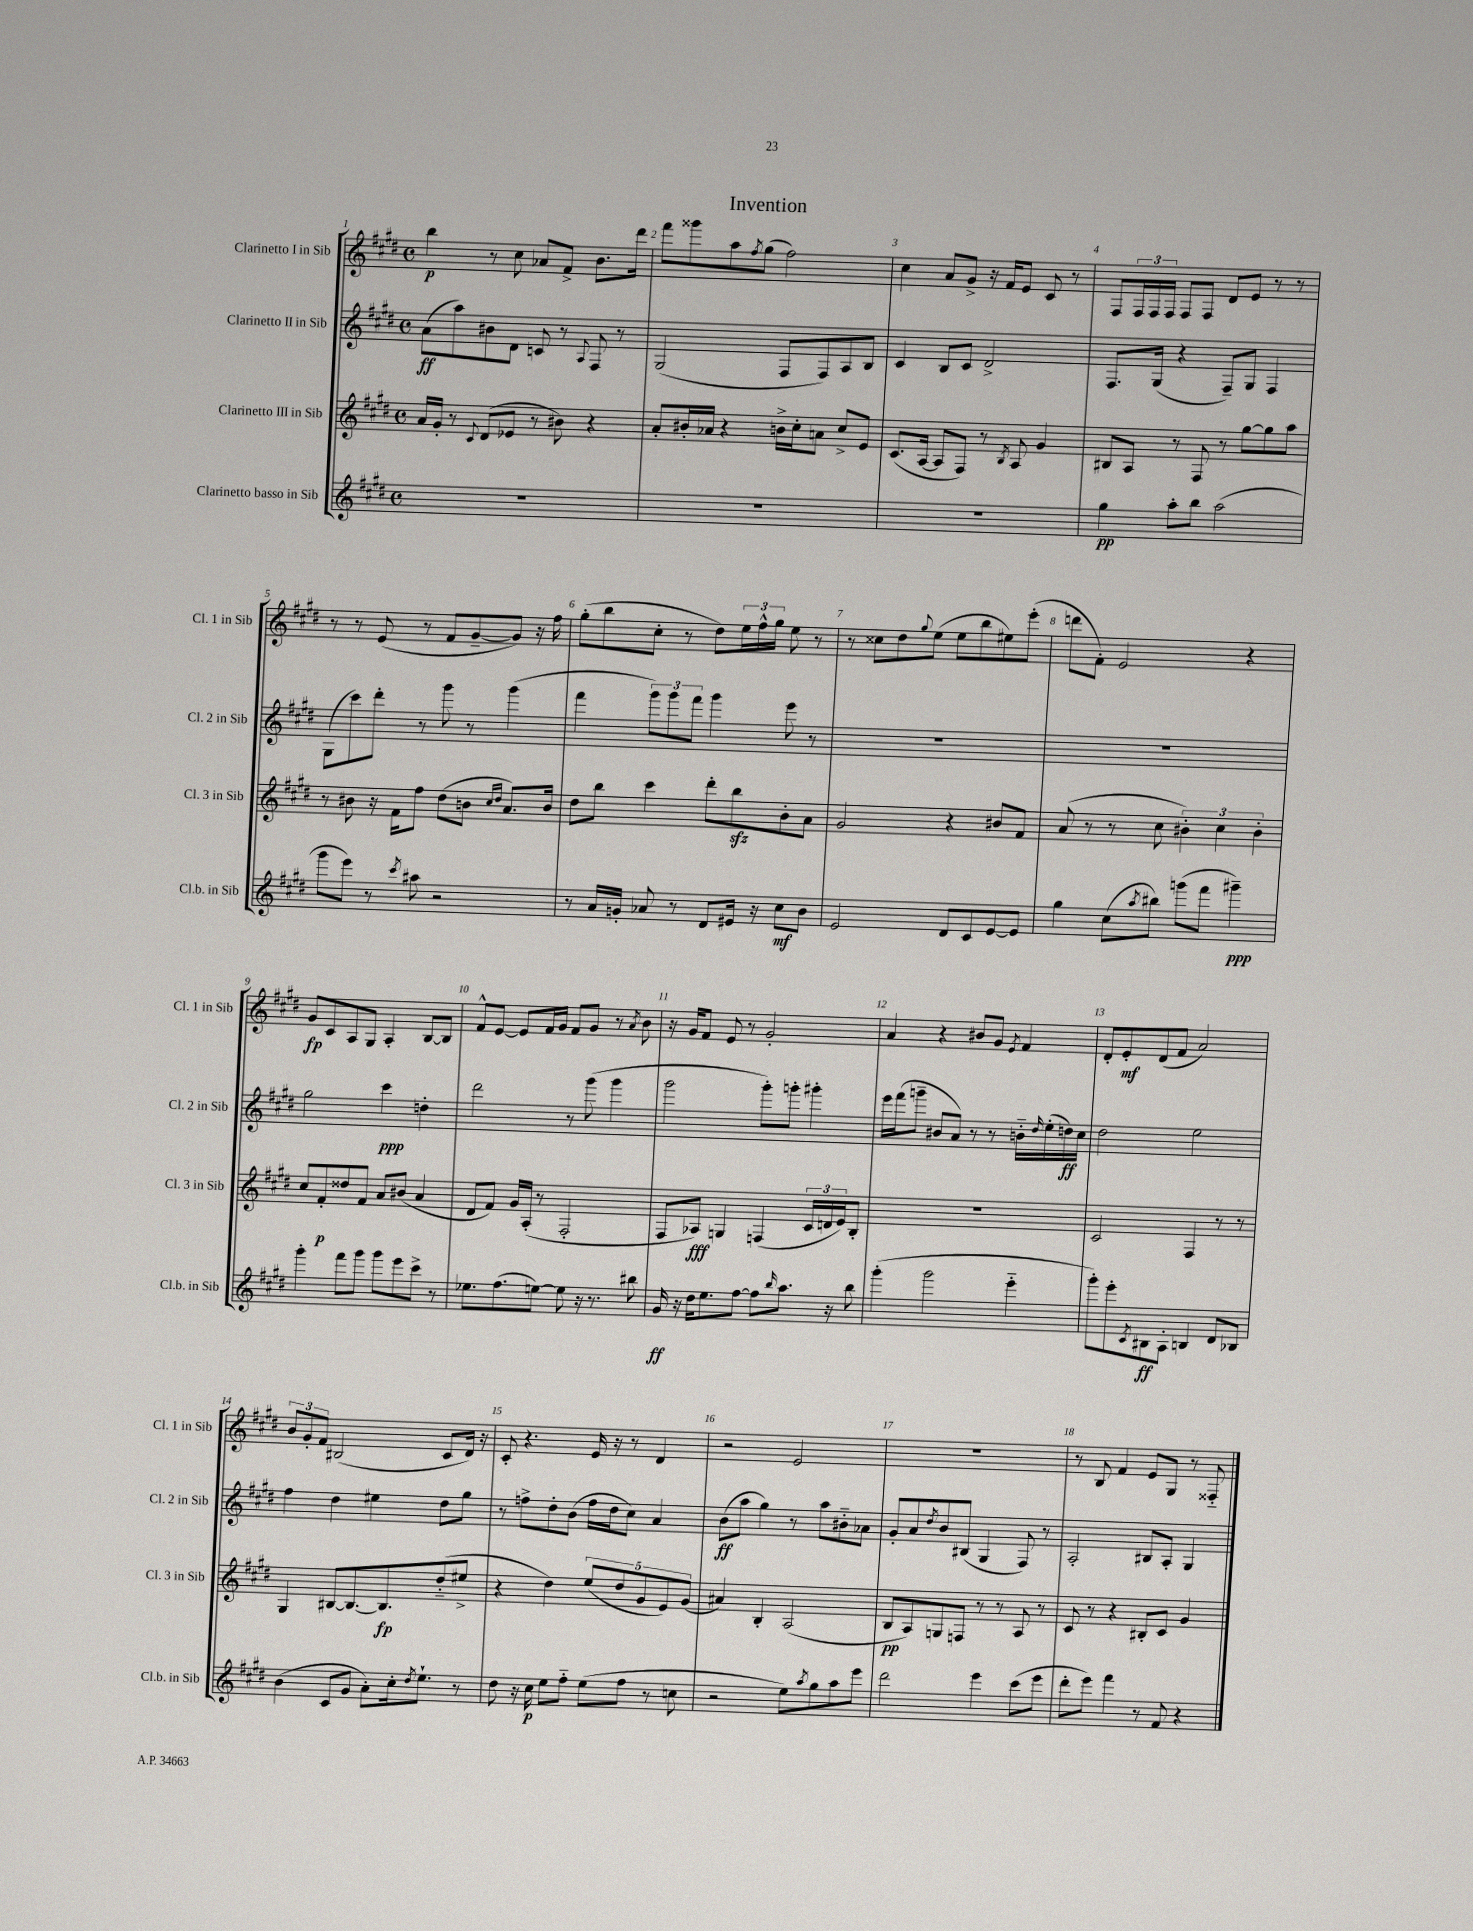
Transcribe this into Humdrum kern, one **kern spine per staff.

**kern	**kern	**kern	**kern
*staff4	*staff3	*staff2	*staff1
*clefG2	*clefG2	*clefG2	*clefG2
*k[f#c#g#d#]	*k[f#c#g#d#]	*k[f#c#g#d#]	*k[f#c#g#d#]
*M4/4	*M4/4	*M4/4	*M4/4
*met(c)	*met(c)	*met(c)	*met(c)
1r	16a/LL	(8a\L	4bb\
.	16g#'/JJ	.	.
.	8r	8aa\)	.
.	8qqc#/	.	.
.	(8d#/L	8b#\	8r
.	8e-/J	8d#\J	8cc#\
.	8r	8c/	8a-/L
.	8b#\)	8r	8f#^/J
.	.	8qqA/	.
.	4r	8F#/	8.b\L
.	.	8r	.
.	.	.	16ddd#\Jk
=	=	=	=
1r	8a'/L	(2G#/	8fff#\L
.	16b#'/L	.	8ggg##\
.	16a-/JJ	.	.
.	4r	.	8aa\
.	.	.	8qff#/
.	.	.	(8gg#\J
.	16b^\LL	8F#/L	2ff#\)
.	16cc#'\J	.	.
.	8a\J	8F#/)	.
.	8cc#^/L	8A/	.
.	8e/J	8B/J	.
=	=	=	=
1r	(8.c#/L	4c#/	4cc#\
.	[16A/Jk	.	.
.	8A/]L	8B/L	8a/L
.	8F#/J)	8c#/J	8g#^/J
.	8r	2d#^/	16r
.	.	.	16f#/LK
.	8qB/	.	.
.	8A/	.	8e/J
.	4g#/	.	8c#/
.	.	.	8r
=	=	=	=
4gg#\	8B#/L	8.F#/L	8F#/L
.	8A/J	.	24F#/L
.	.	.	24F#/
.	.	(16G#/Jk	.
.	.	.	24F#/JJ
8aa'\L	8r	4r	8F#/L
8bb\J	8F#/	.	8F#/J
(2aa\	8r	8F#~/L)	8d#/L
.	[8gg#\L	8G#/J	8e/J
.	8gg#\]	4F#/	8r
.	8aa\J	.	8r
=	=	=	=
8ggg#\L	8r	(8G#\L	8r
8eee\J)	8b#\	8ccc#\)	8r
8r	16r	8ddd#'\J	(8e/
.	16f#\LK	.	.
8qccc#/	.	.	.
8aa#\	8ff#\J	8r	8r
2r	(8dd#\L	8ggg#\	8f#/L
.	8b\J	8r	[8g#~/
.	16qqcc#/LL	.	.
.	16qqdd#/JJ	.	.
.	8.a/L)	(4ggg#\	8g#/]J)
.	.	.	16r
.	16b/Jk	.	16ff#\
=	=	=	=
8r	8dd#\L	4fff#\	(8gg#'\L
16a/LL	8bb\J	.	8bb\
16g'/JJ	.	.	.
8a-/	4ccc#\	12ggg#\L)	8cc#'\J
.	.	12ggg#\	.
8r	.	.	8r
.	.	12fff#\J	.
8d#/L	8ddd#'\L	4ggg#\	8dd#\L)
16e#/Jk	8bb\	.	24ee\L
.	.	.	24ff#^^\
16r	.	.	.
.	.	.	24gg#\JJ
8cc#\L	8b'\	8eee\	8ee\
8b\J	8a\J	8r	8r
=	=	=	=
2e/	2g#/	1r	8r
.	.	.	8cc##\L
.	.	.	8dd#\
.	.	.	8qqgg#/
.	.	.	(8ee\J
8d#/L	4r	.	8ee\L
8c#/	.	.	8bb\
[8e/	8b#/L	.	8ee#\)
8e/]J	8f#/J	.	(8eee'\J
=	=	=	=
4gg#\	(8a/	1r	8ddd\L
.	8r	.	8f#'\J)
(8cc#\L	8r	.	2e/
8qaa/	.	.	.
8bb#\J)	8cc#\	.	.
(8ggg\L	6b#'\)	.	.
8fff#\J	.	.	.
.	6cc#\	.	.
4ggg#~\)	.	.	4r
.	6b#'\	.	.
=	=	=	=
4ggg#'\	8cc#/L	2gg#\	8g#/L
.	8f#'/	.	8c#/
8fff#\L	8dd##/	.	8A/
8ggg#\J	8f#/J	.	8G#/J
8ggg#\L	8a/L	4ccc#\	4A'/
8eee\	(8b#/J	.	.
8ccc#^\J	4a/	4dd'\	[8B/L
8r	.	.	8B/]J
=	=	=	=
8.ee-\L	8d#/L	2ddd#\	8f#^^/L
.	8f#/J)	.	[8e/J
(8.ff#\	.	.	.
.	16g#/LL	.	8e/]L
.	(16A'/JJ	.	.
[8ee\J)	8r	.	16f#/L
.	.	.	16g#/JJ
8ee\]	2F#'/	8r	8f#/L
16r	.	(8ggg#\	8g#/J
8.r	.	.	.
.	.	4ggg#\	8r
.	.	.	8qa/
8bb#\	.	.	8b\
=	=	=	=
16g#/	8F#/L	2ggg#\	16r
16r	.	.	16g#/LK
16dd#\LK	8A-/J)	.	8f#/J
8.ee\	.	.	.
.	4G/	.	8e/
[8ff#\J	.	.	8r
8ff#\]L	(4F/	8ggg#'\L)	2g#'/
16qqbb/	.	.	.
8.aa\J	.	8ggg'\J	.
.	24c#/LL	4ggg#'\	.
.	24d/	.	.
16r	.	.	.
.	24e/J)	.	.
8bb\	8B'/J	.	.
=	=	=	=
(4ggg#'\	1r	16eee\LL	4a/
.	.	(16fff#\J	.
.	.	8ggg~\J	.
2ggg#\	.	8b#/L	4r
.	.	8a/J)	.
.	.	8r	8b#/L
.	.	8r	8g#/J
.	.	.	8qe/
4eee'~\	.	16b'~\LL	4f#/
.	.	16qqdd#/	.
.	.	(16ee'\	.
.	.	16dd\)	.
.	.	16cc#\JJ	.
=	=	=	=
8ggg#'\L)	2c#/	2dd#\	8d#'/L
8eee'\	.	.	8e'/
8qc#/	.	.	.
8B#\	.	.	(8d#/
8A'\J	.	.	8f#/J
4B/	4F#/	2ee\	2a/)
8d#/L	8r	.	.
8B-/J	8r	.	.
=	=	=	=
(4b\	4G#/	4ff#\	12b/L
.	.	.	12g#'/
.	.	.	12f#/J
8c#/L	[8B#/L	4dd#\	(2B#/
8g#/J	8.B#/_	.	.
8a'\L)	.	4ee#\	.
.	8.B#/]	.	.
16cc#'\k	.	.	.
8qdd#/	.	.	.
8.ee`\J	.	.	.
.	(8dd#'~/	8dd#\L	8c#/L
8r	8ee#^/J	8gg#\J	16d#/Jk)
.	.	.	16r
=	=	=	=
8dd#\	4r	8r	8c#'/
16r	.	8ff^\L	4.r
16cc#\	.	.	.
8ee\L	4dd#\)	8dd#'\	.
8ff#'~\J	.	(8b\J	.
(8ee\L	(10ee/L	16ff\LL	16e/
.	.	16dd#\J	16r
.	10dd#/	.	.
8ff#\J	.	8cc#\J)	8r
.	10g#/	.	.
8r	.	4a/	4d#/
.	10e/)	.	.
8cc\	.	.	.
.	(10g#/J	.	.
=	=	=	=
2r	4a#/)	(8b\L	2r
.	.	8aa\J	.
.	4B'/	4gg#\)	.
8ee\L)	(2A/	8r	2e/
8qaa/	.	.	.
8gg#\	.	8aa\L	.
8aa\	.	8b#'~\	.
8eee\J	.	8a-\J	.
=	=	=	=
2ddd#\	8B/L	8g#'/L	1r
.	8A/)	8a/	.
.	.	8qdd#/	.
.	8G/	8b/	.
.	8F/J	(8B#/J	.
4eee\	8r	4G#/	.
.	8r	.	.
(8ccc#\L	8A/	8F#/)	.
8eee\J	8r	8r	.
=	=	=	=
8ddd#'\L	8c#/	2A'/	8r
8eee\J)	8r	.	8B/
4fff#\	4r	.	4f#/
8r	8B#'/L	8B#/L	8e/L
8f#/	8c#/J	8A'/J	8G#/J
4r	4g#/	4G#/	8r
.	.	.	8F##'~/
==	==	==	==
*-	*-	*-	*-
